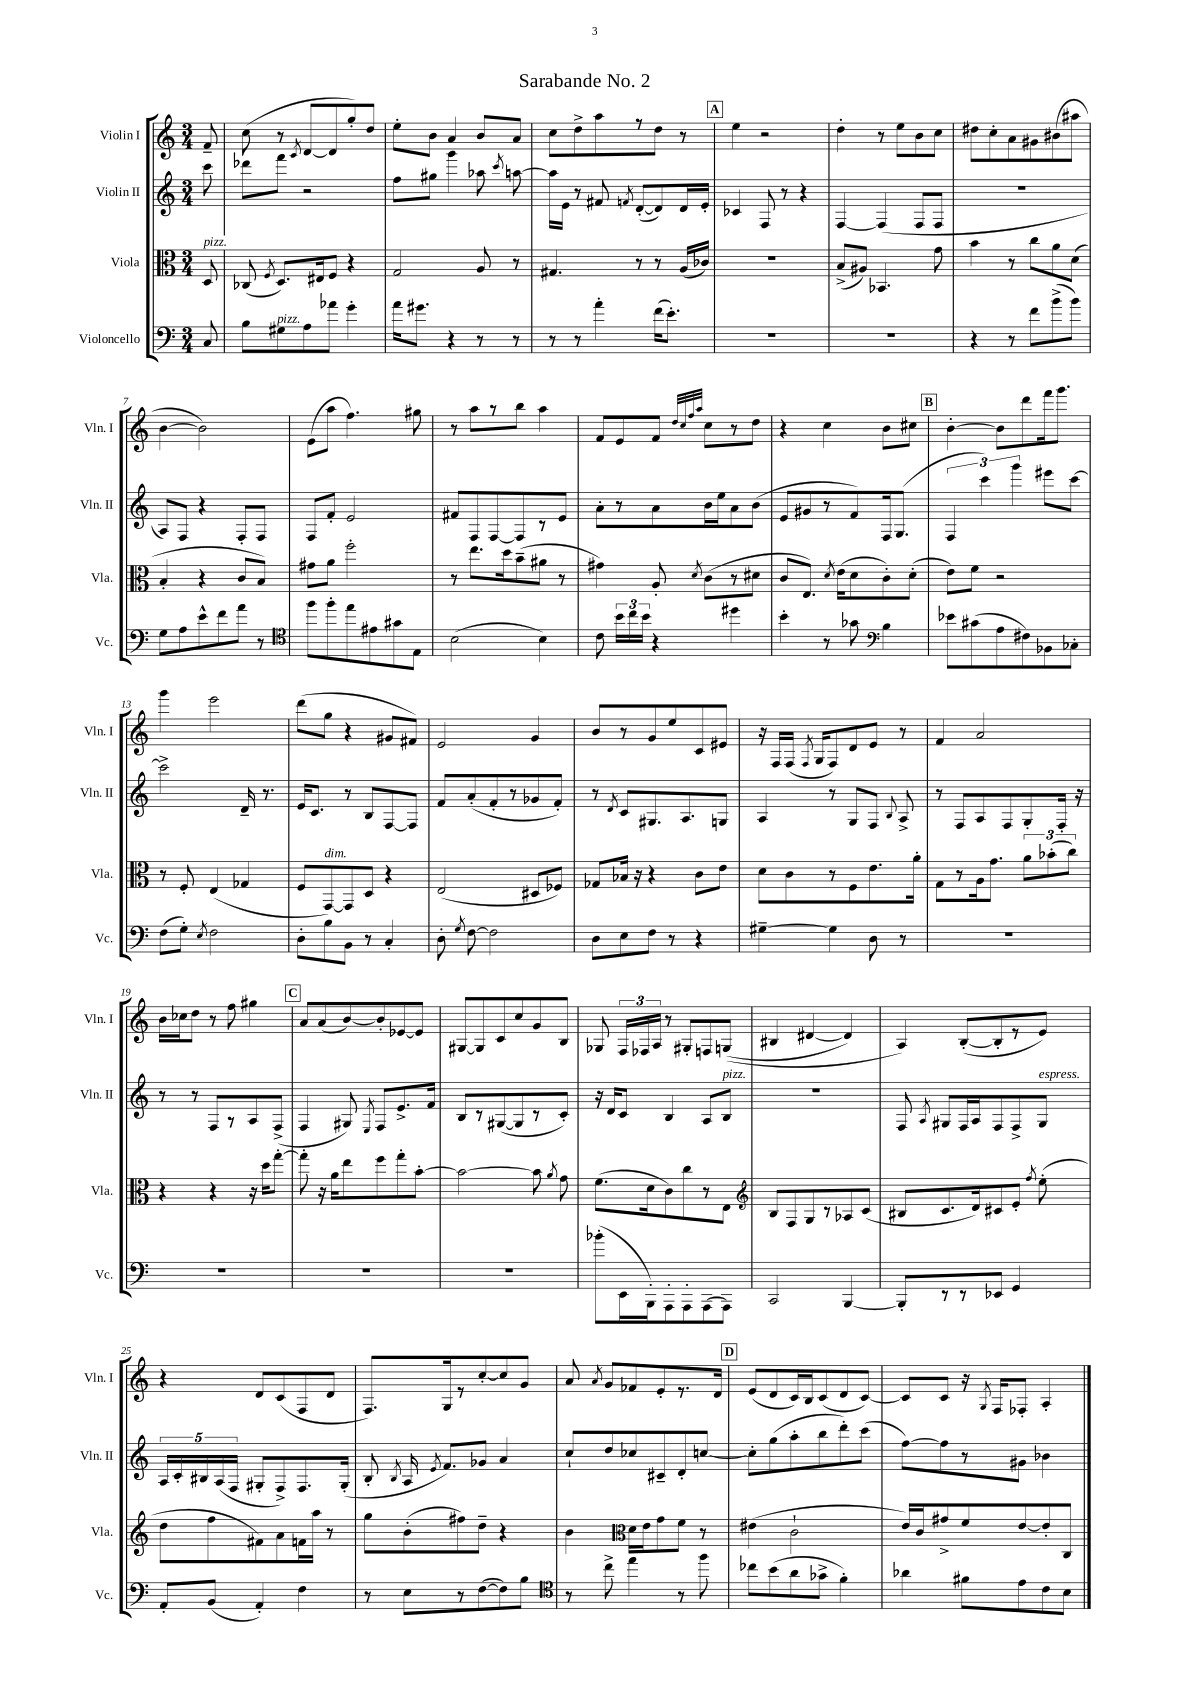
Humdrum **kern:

**kern	**kern	**kern	**kern
*part4	*part3	*part2	*part1
*staff4	*staff3	*staff2	*staff1
*I"Violoncello	*I"Viola	*I"Violin II	*I"Violin I
*I'Vc.	*I'Vla.	*I'Vln. II	*I'Vln. I
*clefF4	*clefC3	*clefG2	*clefG2
*k[]	*k[]	*k[]	*k[]
*M3/4	*M3/4	*M3/4	*M3/4
=	=	=	=
!	!LO:TX:a:i:t=pizz.	!	!
8C/	8D/	8ccc\	8f~/
=1	=1	=1	=1
8B\L	(8C-X/	8ddd-X\L	(8cc\
.	8qF/	.	.
!LO:TX:a:i:t=pizz.	!	!	!
8G#X\	8.D/L)	8fff\J	8r
.	.	.	8qc/
8A\	.	2r	[8d/L
.	16E#X/k	.	.
8a-X\J	8F/J	.	8d/]
4g'\	4r	.	8gg'/)
.	.	.	8dd/J
=2	=2	=2	=2
16a\KL	2G/	8ff\L	8ee'\L
8.g#X\J	.	.	.
.	.	8gg#X\J	8b\J
4r	.	4ggg\	4a/
8r	8A/	8aa-X\	8b/L
.	.	8qccc/	.
8r	8r	[8aan\	8a/J
=3	=3	=3	=3
8r	4.G#X/	16aa\LL]	8cc\L
.	.	16e\JJ	.
8r	.	8r	8dd^\
4a'\	.	8f#X/	8aa\
.	.	8qfn/	.
.	8r	([8d'/L	8r
(16f\KL	8r	8d/])	8dd\J
8.e'\J)	.	.	.
.	(16A/LL	16d/L	8r
.	16c-X/JJ)	16e'/JJ	.
!!LO:REH:place=s1:t=A
=4	=4	=4	=4
2.r	2.r	4c-X/	4ee\
.	.	8F/	2r
.	.	8r	.
.	.	4r	.
=5	=5	=5	=5
2.r	(8B^/L	[4F/	4dd'\
.	8A#X/J)	.	.
.	4.BB-X/	(4F/]	8r
.	.	.	8ee\L
.	.	8F/L	8b\
.	8g\	8F/J	8cc\J
=6	=6	=6	=6
4r	4b\	2.r	8dd#X\L
.	.	.	8cc'\
8r	8r	.	8a\
8f\L	8cc\L	.	8g#X\
(8b^\	8a\	.	(8b#X\
8b\J)	(8d\J	.	8aa#X\J
!!LO:LB:g=z
=7	=7	=7	=7
8G\L	4B'/	8A/L)	[4b\
8A\	.	8F/J	.
8e^^\	4r	4r	2b\])
8f\	.	.	.
8a\J	8c/L	8F'/L	.
8r	8B/J)	8F/J	.
=8	=8	=8	=8
*clefC4	*	*	*
8ff\L	8g#X\L	8F/L	(8e\L
8ff'\	8a\J	8f'/J	8aa\J
8ee\	2ff'\	2e/	4.ff\)
8e#X\	.	.	.
8g#X\	.	.	.
8E\J	.	.	8gg#X\
=9	=9	=9	=9
(2B\	8r	8f#X/L	8r
.	8.ee\L	8F/	8aa\L
.	.	[8F/	8r
.	16dd\k	.	.
.	(8b~\	8F/]	8bb\J
4B\)	8a#X\J	8r	4aa\
.	8r	8e/J	.
=10	=10	=10	=10
8c\	4g#X\)	8a'\L	8f/L
24b\LL	.	8r	8e/
24cc\	.	.	.
24b\JJ	.	.	.
4r	8A'/	8a\	8f/J
.	.	.	32qqdd/LLL
.	.	.	32qqcc/
.	.	.	32qqff/
.	8qd/	.	32qqaa/JJJ
.	(8c\L	16b\L	8cc\L
.	.	16ee\J	.
4dd#X\	8r	8a\	8r
.	8d#X\J	(8b\J	8dd\J
=11	=11	=11	=11
4b'\	8c/L	8e/L	4r
.	8.E/J)	8g#X/	.
8r	.	8r	4cc\
.	8qd/	.	.
.	(16e\KL	.	.
8g-X\	8d\	8f/)	.
*clefF4	*	*	*
4B\	8c'\)	16F/k	8b\L
.	.	(8.G/J	.
.	(8d'\J	.	8cc#X\J
!!LO:REH:place=s1:t=B
=12	=12	=12	=12
8e-X\L	8e\L)	6F/	[4b'\
(8c#X\	8f\J	.	.
.	.	6ccc\)	.
8A\	2r	.	8b\L]
.	.	6ggg\	.
8F#X\)	.	.	8ddd\
8BB-X\	.	8eee#X\L	16fff\k
.	.	.	8.ggg\J
8C-X'\J	.	[8ccc\J	.
!!LO:LB:g=z
=13	=13	=13	=13
(8F\L	8r	2ccc^\]	4ggg\
8G'\J)	8F'/	.	.
8qE/	.	.	.
2F\	(4E/	.	2eee\
.	4G-X/	16d~/	.
.	.	8.r	.
=14	=14	=14	=14
8D'\L	8F/L	16e/KL	(8ddd\L
.	.	8.c/J	.
!	!LO:TX:a:i:t=dim.	!	!
8B\	[8GG/)	.	8gg\J
8BB\J	8GG/]	8r	4r
8r	8D/J	8B/L	.
4C'/	4r	[8F/	8g#X/L
.	.	8F/J]	8f#X/J)
=15	=15	=15	=15
8D'\	(2E/	8f/L	2e/
8qG/	.	.	.
[8F\	.	(8a'/	.
2F\]	.	8f'/	.
.	.	8r	.
.	8D#X/L	8g-X/	4g/
.	8F-X/J)	8f'/J)	.
=16	=16	=16	=16
8D\L	8G-X/L	8r	8b/L
.	.	8qd/	.
8E\	16B-X/Jk	8c/L	8r
.	16r	.	.
8F\J	4r	8.G#X/	8g/
8r	.	.	8ee/
.	.	8.A/	.
4r	8c\L	.	8c/
.	8e\J	8Gn/J	8e#X/J
=17	=17	=17	=17
[4G#X~\	8d\L	4A/	16r
.	.	.	16F/LL
.	8c\	.	(16F/JJ
.	.	.	8qF/
.	.	.	16G/KL
4G#\]	8r	8r	8F/)
.	8F\	8G/L	8d/
8D\	8.e\	8F/J	8e/J
.	.	8qqB/	.
8r	.	8A^/	8r
.	16a'\Jk	.	.
=18	=18	=18	=18
2.r	8G\L	8r	4f/
.	8r	8F/L	.
.	16A\k	8A/	2a/
.	8.g\J	.	.
.	.	8F/	.
.	12a\L	8G'/	.
.	(12b-X'\	.	.
.	.	16F'/Jk	.
.	12cc\J)	.	.
.	.	16r	.
!!LO:LB:g=z
=19	=19	=19	=19
2.r	4r	8r	16b\LL
.	.	.	16cc-X\J
.	.	8r	8dd\J
.	4r	8F/L	8r
.	.	8r	8ff\
.	16r	8A/	4gg#X\
.	16dd\KL	.	.
.	[8gg'\J	(8F^/J	.
!!LO:REH:place=s1:t=C
=20	=20	=20	=20
2.r	8gg'\]	4F/	8a/L
.	16r	.	(8a/
.	16a\KL	.	.
.	8ee\	8G#X/)	[8b/)
.	.	8qE/	.
.	8ff\	8F/L	8b'/]
.	8gg'\	8.e^/	[8e-X/
.	[8b'\J	.	8e-/J]
.	.	16f/Jk	.
=21	=21	=21	=21
2.r	2b\_	8B/L	[8G#X/L
.	.	8r	8G#/]
.	.	([8G#X/	8c/
.	.	8G#/]	8cc/
.	8b\]	8r	8g/
.	8qa/	.	.
.	8g\	8c'/J)	8B/J
=22	=22	=22	=22
(8b-X'\L	(8.f\L	16r	8G-X/
.	.	16d/KL	.
16EE\L	.	8c/J	24F/LL
.	.	.	24F-X/
16BBB'\J)	16d\k	.	.
.	.	.	24A/JJ
8AAA'\	8c\)	4B/	8r
8AAA'\	8cc\	.	8G#X'/L
(8AAA\	8r	8A/L	8Fn/
!	!	!LO:TX:a:i:t=pizz.	!
8AAA\J)	8E\J	8B/J	((8Gn/J
=23	=23	=23	=23
*	*clefG2	*	*
2CC/	8B/L	2.r	4B#X/
.	8F/	.	.
.	8G/	.	[4d#X/
.	8r	.	.
[4BBB/	8A-X/	.	4d#/])
.	(8c/J	.	.
=24	=24	=24	=24
8BBB'/L]	8B#X/L	8F/	4A/)
.	.	8qA/	.
8r	8.c/	8G#X/L	.
8r	.	16F/L	([8B'/L
.	16d/k)	16A/J	.
8EE-X/J	8c#X/	8F/	8B'/]
4GG/	8e'/J	8F^/	8r
.	8qff/	.	.
!	!	!LO:TX:a:i:t=espress.	!
.	(8ee'\	8G#/J	8e/J)
!!LO:LB:g=z
=25	=25	=25	=25
8AA'/L	8dd\L	20A/LL	4r
.	.	20c'/	.
.	.	20B#X/	.
(8BB/J	8ff\	.	.
.	.	(20A/	.
.	.	20F/JJ	.
4AA'/)	8f#X\)	8G#X'/L	8d/L
.	8a\	8F^/)	(8c/
4F\	16fn\L	8.F/	8F/
.	16aa\JJ	.	.
.	8r	.	8d/J
.	.	(16G#'/Jk	.
=26	=26	=26	=26
8r	8gg\L	8B'/	8.F/L)
.	.	8qB/	.
8E\L	(8b'\	16A/	.
.	.	8qe/	.
.	.	8.f/L)	16G/k
8r	8ff#X\)	.	8r
([8F\	8dd~\J	8g-X/J	[8cc'/
8F\])	4r	4a/	8cc/]
8B\J	.	.	8g/J
=27	=27	=27	=27
*clefC4	*	*	*
8r	4b\	8cc`/L	8a/
.	.	.	8qa/
8cc^\	.	8dd/	8g/L
*	*clefC3	*	*
4ee\	16d\LL	8cc-X/	8f-X/
.	16e\J	.	.
.	8g\	8c#X~/	8e'/
8r	8f\J	8d'/	8.r
8ff\	8r	[8ccn/J	.
.	.	.	16d/Jk
!!LO:REH:place=s1:t=D
=28	=28	=28	=28
8cc-X\L	(4e#X\	8cc'\L]	(8e/L
(8b\	.	(8gg\	8d/
8a\	2c`\	8aa'\	16c/L)
.	.	.	16B/J
8g-X^\J	.	8bb\	(8c/
4f'\)	.	8ddd'\)	8d/
.	.	(8ccc\J	[8c/J)
=29	=29	=29	=29
4a-X\	16e/LL)	[8ff\L)	8c/L]
.	16c/J	.	.
.	8g#X^/	8ff\]	8c/J
8f#X\L	8f/	8r	16r
.	.	.	8qG/
.	.	.	16F/KL
8e\	[8e/	8g#X\J	8F-X'/J
8c\	8e'/]	4b-X\	4A'/
8B\J	8C/J	.	.
==	==	==	==
*-	*-	*-	*-
